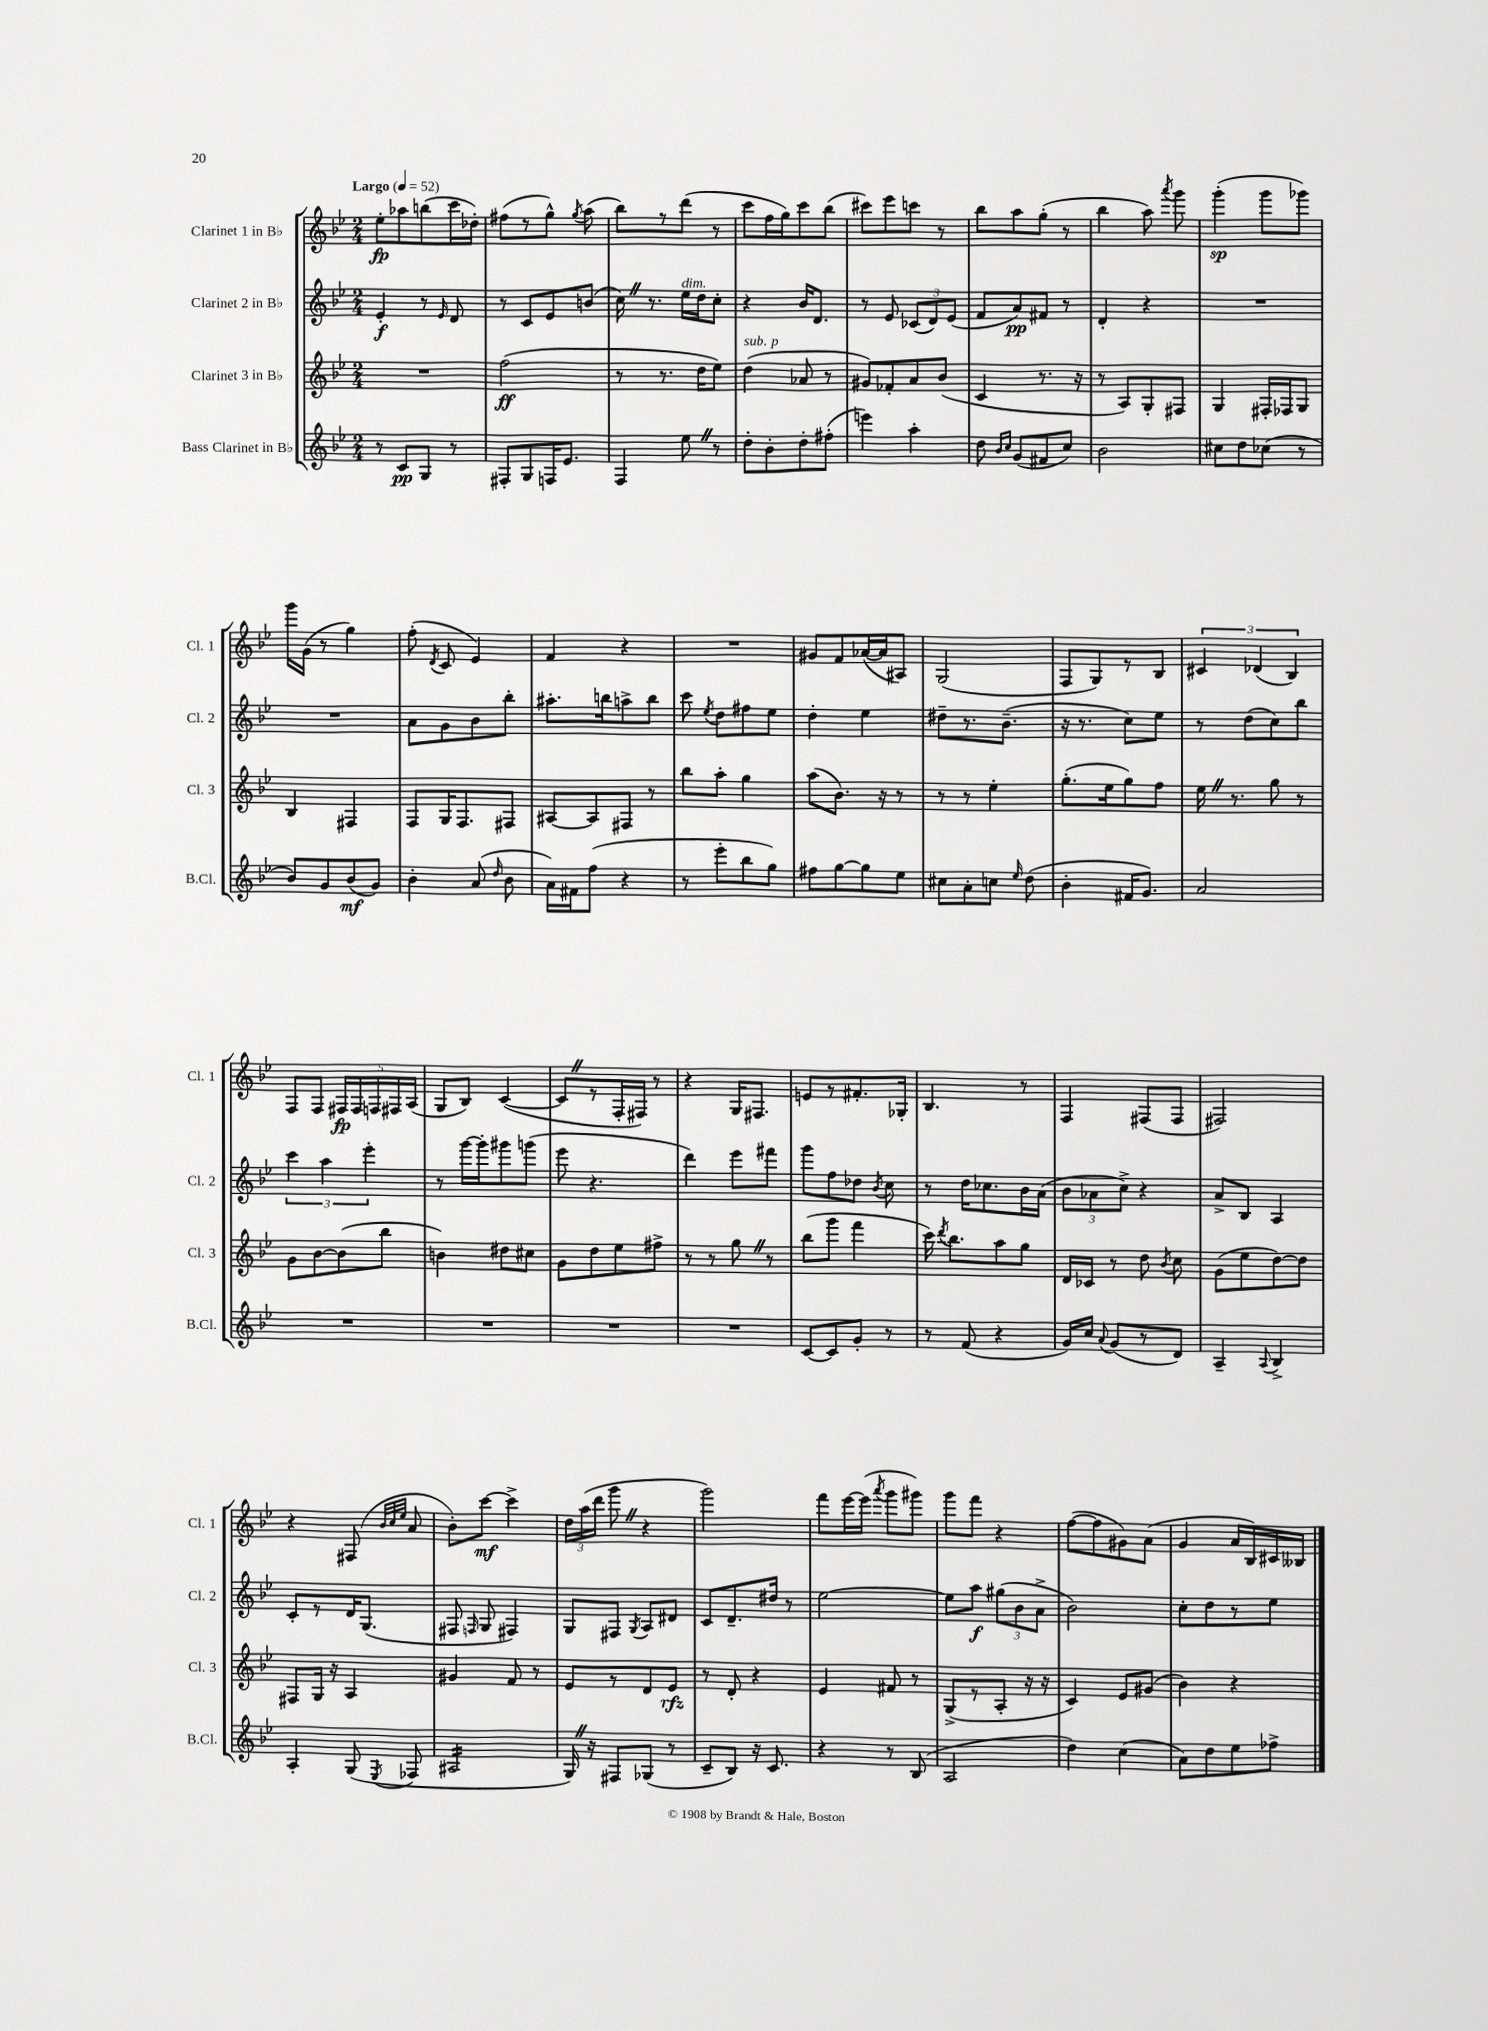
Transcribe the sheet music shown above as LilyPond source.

<<
\new StaffGroup <<
\new Staff = "s0" \with { instrumentName = "Clarinet 1 in Bb" shortInstrumentName = "Cl. 1" } {
    \clef treble \key bes \major \numericTimeSignature \time 2/4 \tempo "Largo" 4 = 52
    \autoBeamOff ees''8[-.\fp aes''8 b''8( c'''16 des''16]-.) |
    fis''8[( r8 g''8]-^) \acciaccatura { g''8 } a''8( |
    bes''8[) r8 d'''8]( r8 |
    c'''8[ f''16 g''16) c'''8 bes''8]( |
    cis'''8[) ees'''8 c'''8] r8 |
    bes''8[ a''8 g''8]-.( r8 |
    bes''4 a''8) \acciaccatura { a'''8 } g'''8 |
    g'''4-.\sp( g'''8[ ges'''8]) |
    g'''16[ g'16]( r8 g''4) |
    f''8-.( \acciaccatura { d'8 } c'8 ees'4) |
    f'4 r4 |
    R2 |
    gis'8[ f'8 aes'16~( aes'16 ais8]) |
    g2( |
    f8[ g8) r8 bes8] |
    \tuplet 3/2 { cis'4 des'4( bes4) } |
    f8[ f8] \tuplet 5/4 { fis16[\fp fis16 f16 fis16 a16]( } |
    g8[ bes8]) c'4~( |
    c'8[ \once \override BreathingSign.text = \markup { \musicglyph "scripts.caesura.straight" } \breathe r8 f16-. fis16]) r8 |
    r4 g16[ fis8.] |
    e'8[ r8 fis'8.-. ges16]-. |
    bes4. r8 |
    f4 fis8[( fis8] |
    fis2) |
    r4 fis8( \grace { bes'32[ c''32 ees''32] } a'8 |
    bes'8[-.) c'''8]~\mf c'''4-> |
    \tuplet 3/2 { d''16[ a''16( d'''16] } g'''8 \once \override BreathingSign.text = \markup { \musicglyph "scripts.caesura.straight" } \breathe r4 |
    g'''2) |
    f'''8[ ees'''16~ ees'''16]( \acciaccatura { a'''8 } g'''8[ gis'''8]) |
    g'''8[ f'''8] r4 |
    f''8[~( f''8 gis'8) a'8]( |
    g'4 a'16[ bes16) cis'16 beses16] \bar "|." |
}
\new Staff = "s1" \with { instrumentName = "Clarinet 2 in Bb" shortInstrumentName = "Cl. 2" } {
    \clef treble \key bes \major \numericTimeSignature \time 2/4
    \autoBeamOff ees'4-.\f r8 \grace { ees'16 } d'8 |
    r8 c'8[ ees'8 b'8]( |
    c''16) \once \override BreathingSign.text = \markup { \musicglyph "scripts.caesura.straight" } \breathe r8. ees''16[^\markup { \italic "dim." } d''16 c''8]-. |
    r4 bes'16[ d'8.] |
    r8 ees'8 \tuplet 3/2 { ces'8[( d'8) ees'8]( } |
    f'8[ a'8\pp) fis'8] r8 |
    d'4-. r4 |
    R2 |
    R2 |
    a'8[ g'8 bes'8 bes''8]-. |
    ais''8.[-. b''16 a''8-> b''8] |
    c'''8 \acciaccatura { ees''8 } d''8[ fis''8 ees''8] |
    d''4-. ees''4 |
    dis''8[-- r8. bes'8.]--( |
    r16 r8. c''8[) ees''8] |
    r8 d''8[( c''8) bes''8] |
    \tuplet 3/2 { c'''4 a''4 ees'''4-. } |
    r8 g'''16[~ g'''16-. gis'''8 g'''8]( |
    ees'''8 r4. |
    d'''4) ees'''8[ fis'''8] |
    g'''8[ f''8 des''8] \acciaccatura { bes'8 } c''8 |
    r8 d''16[ ces''8. bes'16 a'16]( |
    \tuplet 3/2 { bes'8[ aes'8 c''8]->) } r4 |
    a'8[-> bes8] a4 |
    c'8[-. r8 d'16 g8.]( |
    fis8 \grace { f16 } g8 fis4) |
    g8[ fis8] \acciaccatura { g8 } a8[ dis'8] |
    c'8[ d'8.-- dis''16] r8 |
    ees''2~ |
    ees''8[ a''8]\f \tuplet 3/2 { gis''8[( bes'8 a'8]-> } |
    bes'2) |
    c''8[-. d''8 r8 ees''8] \bar "|." |
}
\new Staff = "s2" \with { instrumentName = "Clarinet 3 in Bb" shortInstrumentName = "Cl. 3" } {
    \clef treble \key bes \major \numericTimeSignature \time 2/4
    \autoBeamOff R2 |
    f''2\ff( |
    r8 r8. d''16[ ees''8]) |
    d''4^\markup { \italic "sub. p" }( aes'8 r8 |
    gis'8[) fes'8-. a'8 bes'8]( |
    c'4 r8. r16 |
    r8 a8[) g8-. fis8] |
    g4 fis16[-. fes16 g8] |
    bes4 fis4 |
    f8[ g16 f8. fis8] |
    ais8[~ ais8 fis8] r8 |
    bes''8[ a''8]-. g''4 |
    a''8[( bes'8.]) r16 r8 |
    r8 r8 ees''4-. |
    g''8.[-.( ees''16 g''8) f''8] |
    ees''16 \once \override BreathingSign.text = \markup { \musicglyph "scripts.caesura.straight" } \breathe r8. g''8 r8 |
    g'8[ bes'8~ bes'8( bes''8] |
    b'4) dis''8[ cis''8] |
    g'8[ d''8 ees''8 fis''8]-> |
    r8 r8 g''8 \once \override BreathingSign.text = \markup { \musicglyph "scripts.caesura.straight" } \breathe r8 |
    bes''8[( g'''8] f'''4 |
    c'''16) \acciaccatura { d'''8 } bes''8.[ a''8 g''8] |
    d'16[ ces'16] r8 d''8 \acciaccatura { bes'8 } c''8 |
    g'8[( ees''8 d''8~) d''8] |
    fis8[ g16] r16 a4 |
    gis'4 f'8 r8 |
    ees'8[ r8 d'8 ees'8]\rfz |
    r8 d'8-. r4 |
    ees'4 fis'8 r8 |
    g8[->( r8 a8]-. r16 r16 |
    c'4) ees'8[ gis'8]( |
    bes'4) r4 \bar "|." |
}
\new Staff = "s3" \with { instrumentName = "Bass Clarinet in Bb" shortInstrumentName = "B.Cl." } {
    \clef treble \key bes \major \numericTimeSignature \time 2/4
    \autoBeamOff r8 c'8[\pp g8] r8 |
    fis8[-. g8 f16 ees'8.] |
    f4 ees''8 \once \override BreathingSign.text = \markup { \musicglyph "scripts.caesura.straight" } \breathe r8 |
    d''8[-. bes'8-. d''8-. fis''8]-.( |
    e'''4) a''4-. |
    d''8 \grace { bes'16[ c''16] } g'8[( fis'8 c''8]) |
    bes'2 |
    cis''8[ d''8 ces''8]( r8 |
    bes'8[) g'8 bes'8\mf( g'8]) |
    bes'4-. a'8( \grace { d''16 } bes'8 |
    a'16[) fis'16 f''8]( r4 |
    r8 ees'''8[-. bes''8 g''8]) |
    fis''8[ g''8~ g''8 ees''8] |
    cis''8[ a'8-. c''8] \grace { ees''16 } d''8( |
    bes'4-. fis'16[ g'8.]) |
    a'2 |
    R2 |
    R2 |
    R2 |
    R2 |
    c'8[~ c'8 g'8]-. r8 |
    r8 f'8( r4 |
    g'16[) c''16] \appoggiatura { a'8 } g'8[( r8 d'8]) |
    a4-- \appoggiatura { a8 } bes4-> |
    a4-. g8( \acciaccatura { ees8 } fes8 |
    ais2:16 |
    g16) \once \override BreathingSign.text = \markup { \musicglyph "scripts.caesura.straight" } \breathe r16 fis8[ ges8]( r8 |
    c'8[-- bes8]) r16 c'8. |
    r4 r8 bes8( |
    a2 |
    d''4) c''4( |
    a'8[) d''8 ees''8 fes''8]-> \bar "|." |
}
>>
>>
\layout { \context { \Score \remove "Bar_number_engraver" } }
